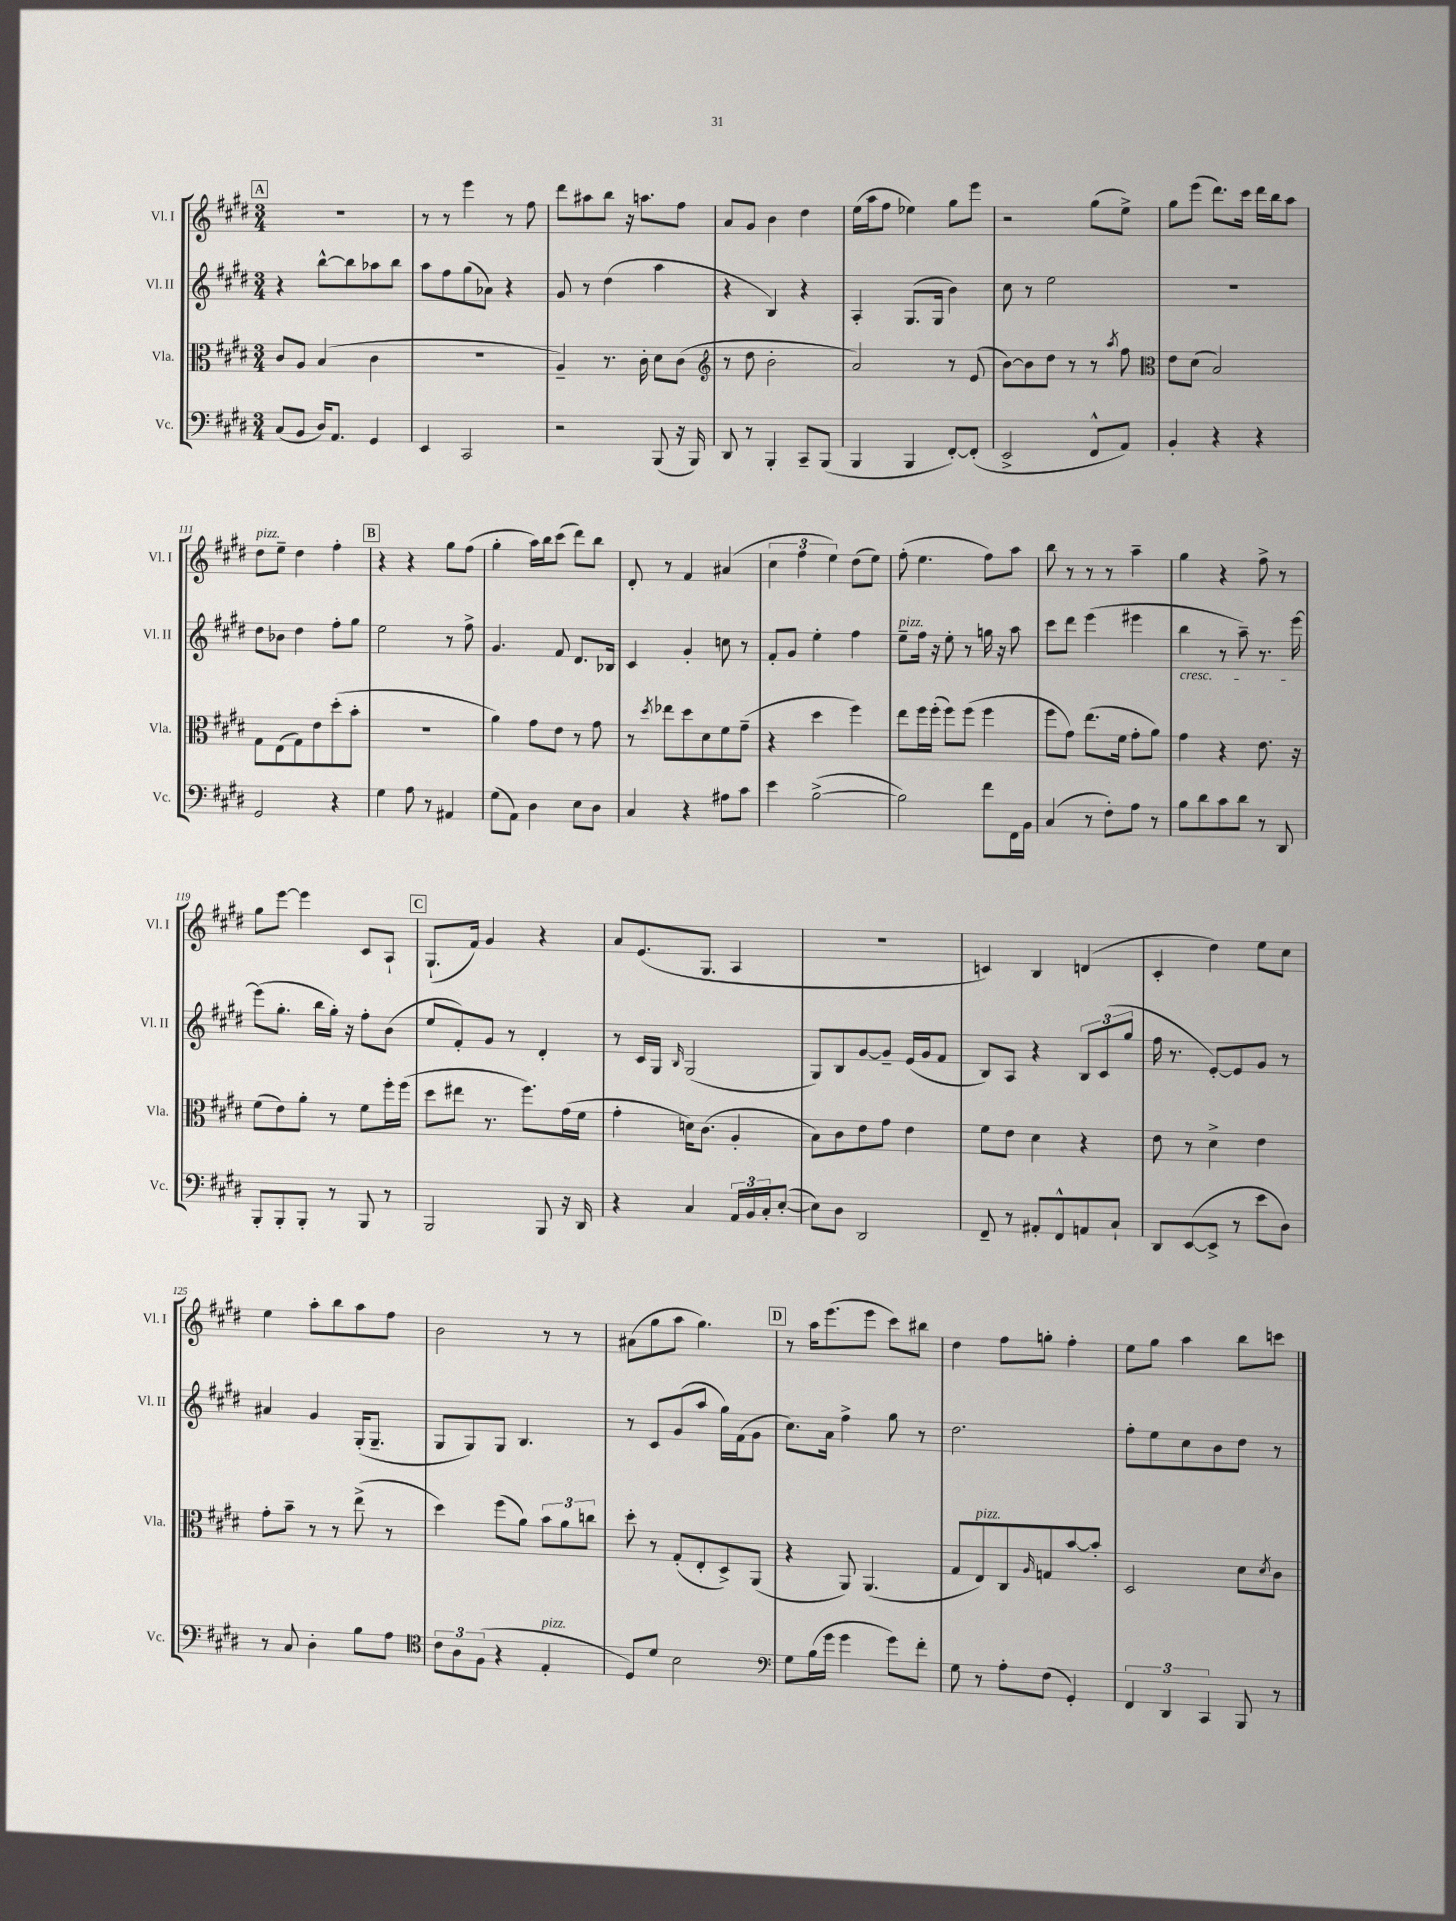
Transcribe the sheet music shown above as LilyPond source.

<<
\new StaffGroup <<
\new Staff = "s0" \with { instrumentName = "Vl. I" shortInstrumentName = "Vl. I" } {
    \clef treble \key e \major \numericTimeSignature \time 3/4
    \mark \markup { \box "A" } R2. |
    r8 r8 e'''4 r8 fis''8 |
    dis'''8 ais''8 b''8 r16 a''8. fis''8 |
    a'8 gis'8 b'4 dis''4 |
    e''16( a''16 fis''8 ees''4) gis''8 e'''8 |
    r2 gis''8( e''8->) |
    gis''8 e'''8( dis'''8.) cis'''16 dis'''16 b''16 a''8 |
    dis''8^\markup { \italic "pizz." } e''8-- dis''4 fis''4-. |
    \mark \markup { \box "B" } r4 r4 gis''8 fis''8( |
    gis''4-. a''16) b''16 cis'''8( dis'''8) b''8 |
    dis'8-. r8 fis'4 ais'4( |
    \tuplet 3/2 { cis''4 fis''4 e''4) } dis''8( e''8) |
    fis''8-.( e''4. fis''8) a''8 |
    b''8 r8 r8 r8 a''4-- |
    gis''4 r4 fis''8-> r8 |
    gis''8 e'''8~ e'''4 cis'8 a8-! |
    \mark \markup { \box "C" } gis8.-!( fis'16) gis'4 r4 |
    a'8 e'8.( gis8. a4 |
    R2. |
    c'4) b4 d'4( |
    cis'4-. dis''4) e''8 cis''8 |
    e''4 a''8-. b''8 a''8 fis''8 |
    b'2 r8 r8 |
    ais'8( gis''8 a''8 gis''4.) |
    \mark \markup { \box "D" } r8 a''16 e'''8.( e'''8 cis'''8) bis''8 |
    dis''4 fis''8 g''8-. fis''4-. |
    e''8 gis''8 a''4 b''8 c'''8 \bar "|." |
}
\new Staff = "s1" \with { instrumentName = "Vl. II" shortInstrumentName = "Vl. II" } {
    \clef treble \key e \major \numericTimeSignature \time 3/4
    \mark \markup { \box "A" } r4 b''8~-^ b''8 aes''8 b''8 |
    a''8 fis''8 gis''8( aes'8) r4 |
    gis'8 r8 dis''4( a''4 |
    r4 b4) r4 |
    a4-. gis8.( gis16 b'4) |
    cis''8 r8 e''2 |
    R2. |
    dis''8 bes'8 dis''4 fis''8-. gis''8 |
    \mark \markup { \box "B" } e''2 r8 fis''8-> |
    gis'4. fis'8 dis'8. bes16 |
    cis'4 gis'4-. c''8 r8 |
    fis'8-. gis'8 e''4-. fis''4 |
    e''8--^\markup { \italic "pizz." } fis''16 r16 e''8-. r8 g''16 r16 a''8 |
    cis'''8 dis'''8 e'''4( eis'''4 |
    b''4\cresc r8 a''8--) r8. e'''16~\! |
    e'''8( gis''8.-. b''16 gis''16-.) r16 fis''8-. b'8( |
    \mark \markup { \box "C" } e''8 fis'8-.) gis'8 r8 dis'4-. |
    r8 cis'16 gis16 \grace { b16 } gis2( |
    gis8) b8 gis'8~ gis'8-- e'16( gis'16 fis'8 |
    b8) a8 r4 \tuplet 3/2 { b8 cis'8( gis''8 } |
    fis''16 r8. e'8~-.) e'8 gis'8 r8 |
    ais'4 gis'4 gis16-.( gis8.-- |
    gis8 gis8) gis8 b4. |
    r8 cis'8 gis'8( a''8 gis''16) fis'16( gis'8 |
    \mark \markup { \box "D" } cis''8.) a'16 fis''4-> gis''8 r8 |
    dis''2. |
    fis''8-. e''8 cis''8 b'8 dis''8 r8 \bar "|." |
}
\new Staff = "s2" \with { instrumentName = "Vla." shortInstrumentName = "Vla." } {
    \clef alto \key e \major \numericTimeSignature \time 3/4
    \mark \markup { \box "A" } cis'8 a8 b4( cis'4 |
    R2. |
    a4--) r8. cis'16-. dis'8 cis'8( |
    \clef treble r8 dis''8 b'2-. |
    a'2) r8 e'8( |
    b'8~) b'8 dis''8 r8 r8 \acciaccatura { a''8 } fis''8 |
    \clef alto e'8 dis'8( b2) |
    gis8 e8( gis8) e'8 dis''8-.( b'8-. |
    \mark \markup { \box "B" } R2. |
    a'4) gis'8 e'8 r8 gis'8 |
    r8 \acciaccatura { dis''8 } ees''8 dis''8 dis'8 fis'8 gis'8--( |
    r4 dis''4 fis''4) |
    e''8 fis''16 fis''16-.( fis''8) fis''8( fis''4 |
    fis''8 gis'8) e''8.( fis'16 gis'8-. a'8) |
    gis'4 r4 e'8. r16 |
    fis'8( e'8) a'8-. r8 fis'8 fis''16-. fis''16( |
    \mark \markup { \box "C" } dis''8 eis''8 r8. fis''8.) gis'16( fis'16 |
    gis'4-. d'16) cis'8.( a4-. |
    b8) cis'8 e'8 gis'8 e'4 |
    fis'8 e'8 dis'4 r4 |
    e'8 r8 dis'4-> e'4 |
    gis'8-. b'8-- r8 r8 e''8->( r8 |
    dis''4) fis''8( a'8) \tuplet 3/2 { b'8 a'8 c''8 } |
    dis''8-. r8 gis8-.( e8-. dis8->) a,8( |
    \mark \markup { \box "D" } r4 a,8) a,4.( |
    gis8 e8^\markup { \italic "pizz." }) cis8 \grace { a16 } g8 b'8~ b'8-. |
    dis2 dis'8 \acciaccatura { dis'8 } cis'8 \bar "|." |
}
\new Staff = "s3" \with { instrumentName = "Vc." shortInstrumentName = "Vc." } {
    \clef bass \key e \major \numericTimeSignature \time 3/4
    \mark \markup { \box "A" } cis8( b,8 dis16) a,8. gis,4 |
    e,4 cis,2 |
    r2 b,,8( r16 b,,16) |
    dis,8 r8 b,,4-. cis,8-- b,,8( |
    b,,4 b,,4 fis,8~-.) fis,8-.( |
    e,2-> fis,8-^ a,8) |
    b,4-. r4 r4 |
    gis,2 r4 |
    \mark \markup { \box "B" } gis4 a8 r8 ais,4 |
    gis8( a,8) dis4 e8 dis8 |
    cis4 r4 ais8 cis'8 |
    e'4 b2~->( |
    b2) fis'8 fis,16 b,16 |
    cis4( r8 fis8-.) a8 r8 |
    b8 dis'8 cis'8 dis'8 r8 dis,8 |
    b,,8-. b,,8-. b,,8-. r8 b,,8 r8 |
    \mark \markup { \box "C" } b,,2 b,,8 r16 dis,16 |
    r4 cis4 \tuplet 3/2 { a,16 b,16 cis16-. } e8~-.( |
    e8) dis8 dis,2 |
    fis,8-- r8 ais,8-. fis,8-^ a,8 cis8-! |
    dis,8 e,8~( e,8-> r8 e'8 dis8) |
    r8 cis8 dis4-. b8 a8 |
    \clef tenor \tuplet 3/2 { cis'8 a8 fis8( } r4 e4-.^\markup { \italic "pizz." } |
    dis8) dis'8 b2 |
    \mark \markup { \box "D" } \clef bass gis8 b16( gis'16 gis'4 gis'8) fis'8-. |
    gis8 r8 a8-. fis8( gis,4-.) |
    \tuplet 3/2 { fis,4 dis,4 cis,4 } b,,8 r8 \bar "|." |
}
>>
>>
\layout { \context { \Score currentBarNumber = #104 } }
